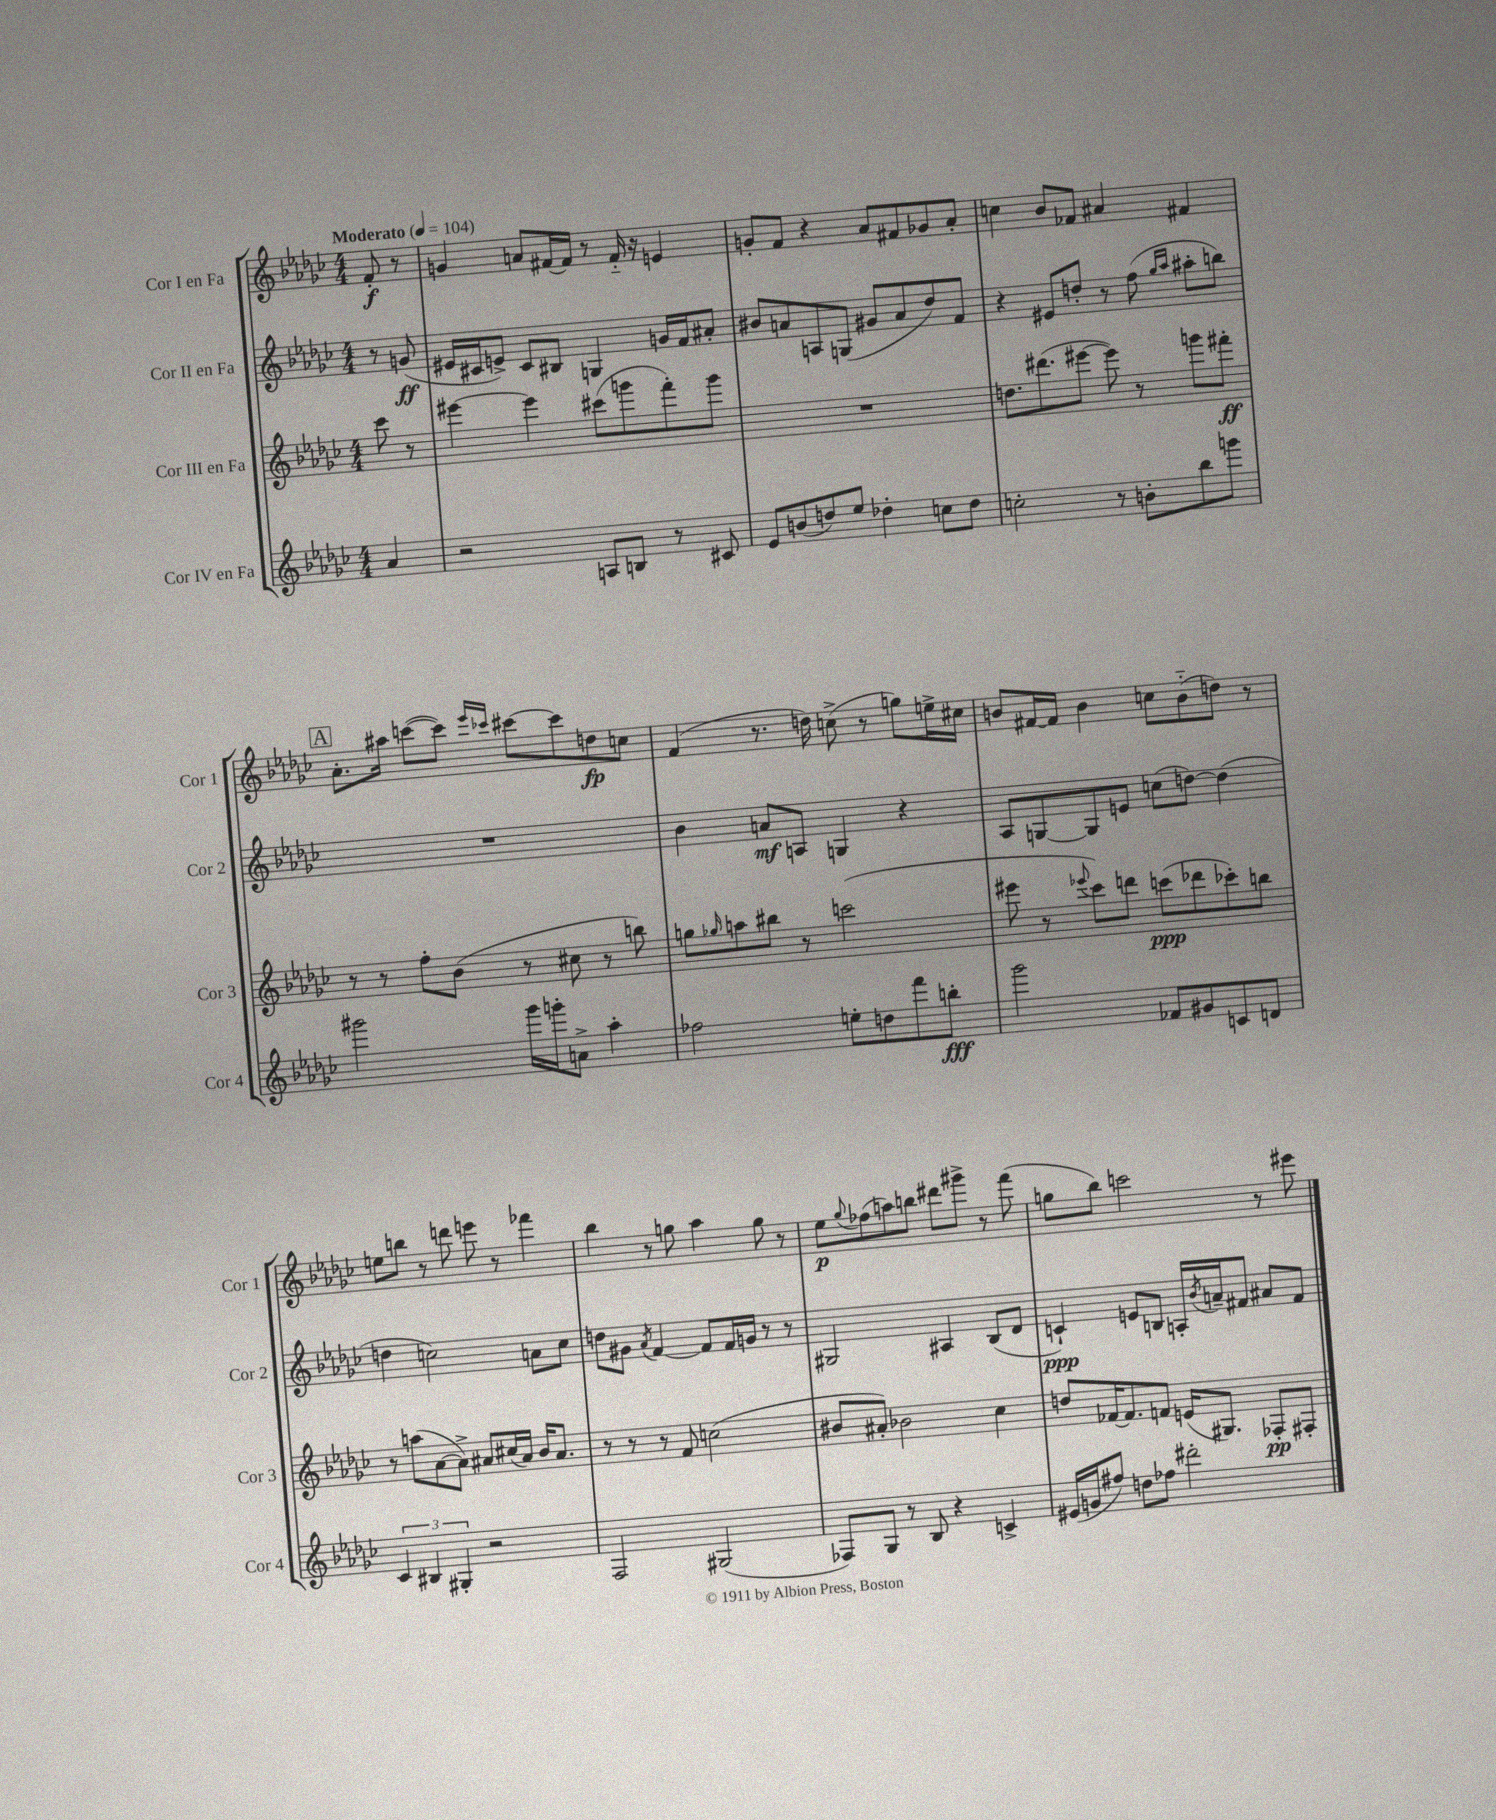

**kern	**kern	**kern	**kern
*staff4	*staff3	*staff2	*staff1
*clefG2	*clefG2	*clefG2	*clefG2
*k[b-e-a-d-g-c-]	*k[b-e-a-d-g-c-]	*k[b-e-a-d-g-c-]	*k[b-e-a-d-g-c-]
*M4/4	*M4/4	*M4/4	*M4/4
*MM104	*MM104	*MM104	*MM104
4a-	8ccc-	8r	8f'
.	8r	(8g	8r
=	=	=	=
2r	[4eee#	16e#	4g
.	.	16c#	.
.	.	8e^)	.
.	4eee#]	8c#	8a
.	.	8B#	[16f#
.	.	.	16f#]
8A	(8ccc#	4G	8r
8B	8ggg	.	16f#'~
.	.	.	16r
8r	8fff')	16g	4e
.	.	16f	.
8c#	8ggg	8a#'	.
=	=	=	=
8e-	1r	8b#	8g'
(8b	.	8a	8f
8dd)	.	8A	4r
8ee-	.	(8G	.
4dd-'	.	8g#	8a-
.	.	8a	8f#
8cc	.	8dd-)	8g-
8dd-	.	8f	8a-'
=	=	=	=
2cc'	8.dd	4r	4cc
.	(8.ddd#	.	.
.	.	8e#	8b-
.	[8eee#	8dd'	8f-
8r	8eee#])	8r	4a#
8b'	8r	(8ff	.
.	.	16qqgg-	.
.	.	16qqaa-	.
8bb-	8ggg	8aa#'	4f#
8ggg	8fff#'	8bb)	.
=	=	=	=
2ggg#	8r	1r	8.a-'
.	8r	.	.
.	.	.	16aa#
.	8ff'	.	([8ccc
.	(8b-	.	8ccc])
.	.	.	16qqeee-
.	.	.	16qqccc-
16ggg#	8r	.	[8ccc#
16ggg'	.	.	.
8a^	8cc#	.	8ccc#]
4aa-'	8r	.	8dd
.	8bb)	.	8cc
=	=	=	=
2ff-	8gg	4b-	(4f
.	16qqgg-	.	.
.	8aa	.	.
.	8bb#	8a	8.r
.	8r	8A	.
.	.	.	16dd)
8ee'	(2ccc	4G	(8cc^
8dd	.	.	8r
8fff	.	4r	8gg)
8bb'	.	.	16ee^
.	.	.	16cc#
=	=	=	=
2ggg-	8eee#	8A-	8b
.	8r	[8G	[16f#
.	.	.	16f#]
.	8qqeee-	.	.
.	8ccc-)	8G]	4b
.	8ddd	8e	.
8f-	(8ccc	(8cc	8cc
8g#	8ddd-	[8dd)	(8b'~
8c	8ccc-')	(4dd]	8dd)
8d	8bb	.	8r
=	=	=	=
6c-	8r	4dd	8ee
.	(8aa	.	8bb
6B#	.	.	.
.	[8a-	2cc)	8r
6G#'	.	.	.
.	8a-^])	.	8ddd
2r	8a#	.	8eee
.	(16cc#	.	8r
.	16a#)	.	.
.	16b-	8a	4fff-
.	8.a#	.	.
.	.	8cc	.
=	=	=	=
2F	8r	8dd	4bb-
.	8r	8g#	.
.	.	8qa-	.
.	8r	[4f	8r
.	8f	.	8gg
(2G#	(2cc	8f]	4aa-
.	.	16f	.
.	.	16g	.
.	.	8r	8gg
.	.	8r	8r
=	=	=	=
8F-)	8b#	2G#	8ee-
.	.	.	8qqgg-
8G-	8a#')	.	(8ff-
8r	2b-	.	8aa)
8B-	.	.	8bb
4r	.	4A#	8ddd#
.	.	.	8ggg#^
4c^	4cc-	(8B-	8r
.	.	8d-	(8fff
=	=	=	=
(16e#	8dd	4c`)	8gg
16g	.	.	.
8ff#)	[16f-	.	8bb-)
.	8.f-]	.	.
8dd	.	8e	2ccc
8ff-	8f	8B	.
2ddd#'	(16e	16A'	.
.	.	8qb-	.
.	8.G#)	16a~	.
.	.	8f#	.
.	8F-'	8a#	8r
.	8F#'	8f#	8eee#
==	==	==	==
*-	*-	*-	*-
